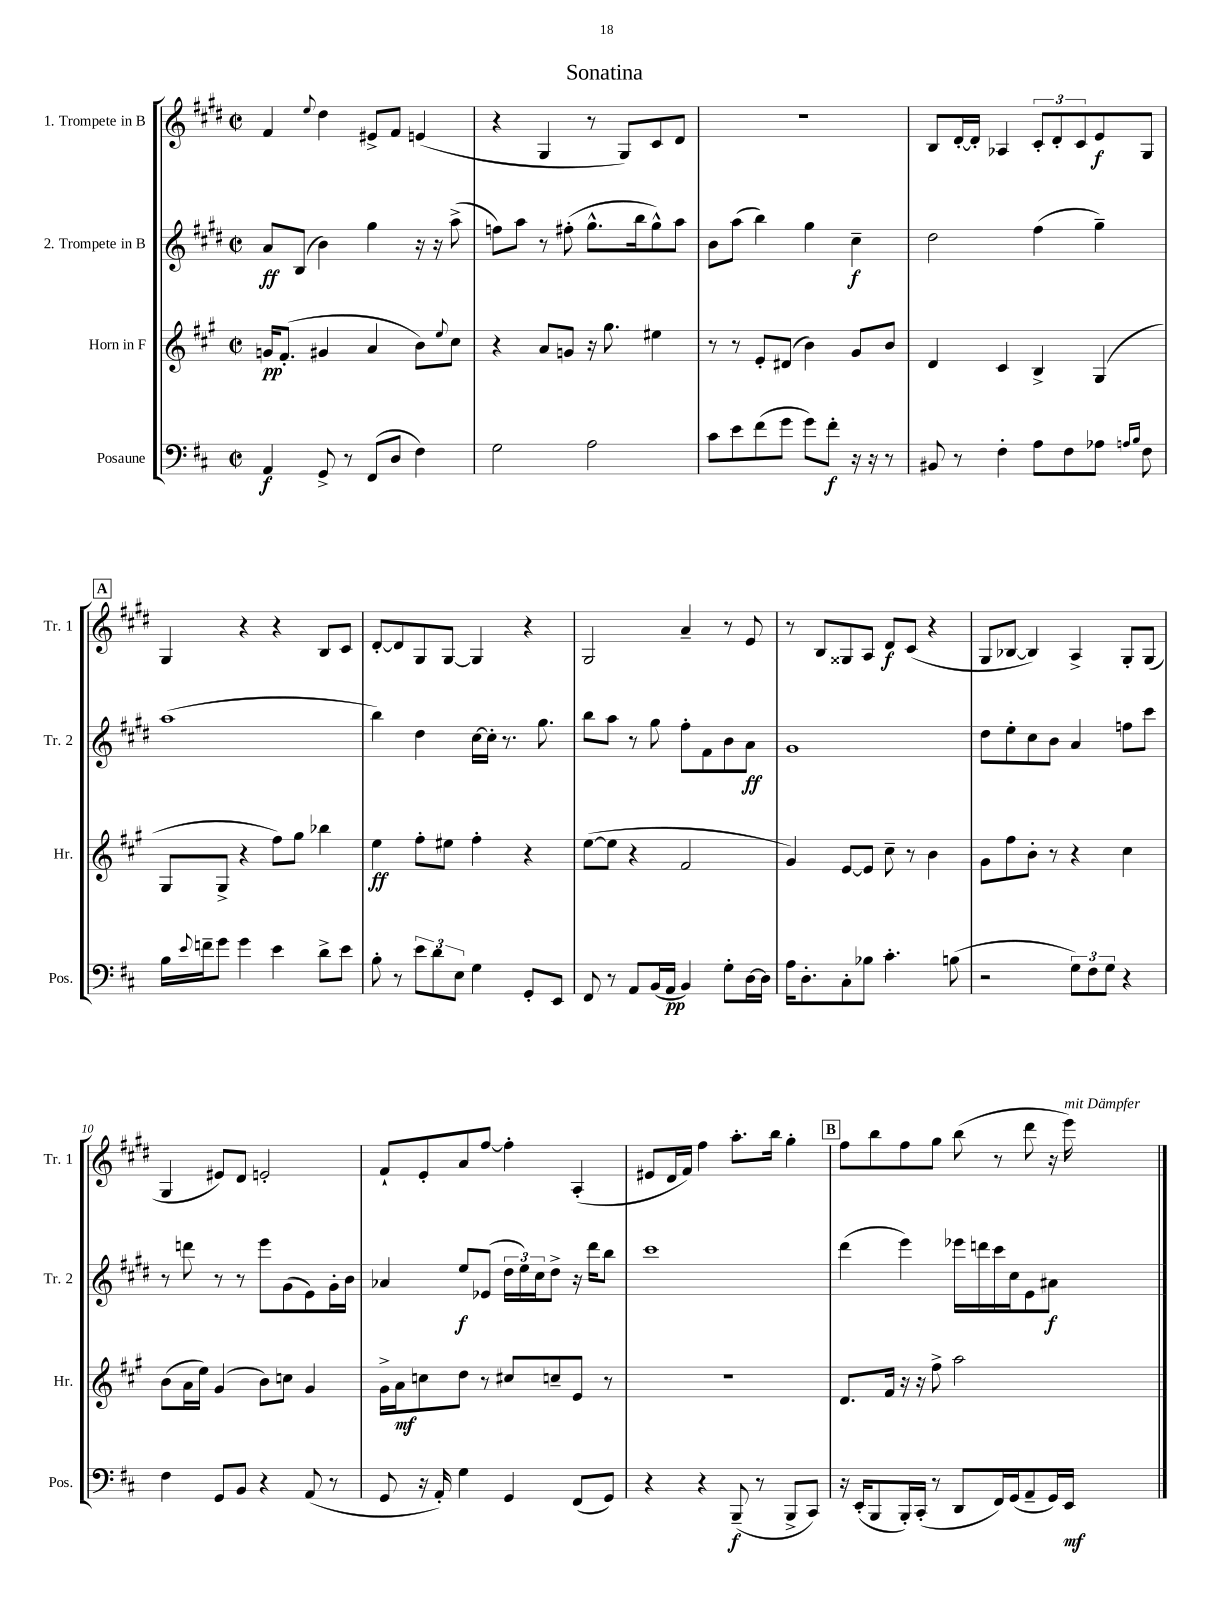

**kern	**dynam	**kern	**dynam	**kern	**dynam	**kern	**dynam
*part4	*part4	*part3	*part3	*part2	*part2	*part1	*part1
*staff4	*staff4	*staff3	*staff3	*staff2	*staff2	*staff1	*staff1
*I"Posaune	*	*I"Horn in F	*	*I"2. Trompete in B	*	*I"1. Trompete in B	*
*I'Pos.	*	*I'Hr.	*	*I'Tr. 2	*	*I'Tr. 1	*
*clefF4	*	*clefG2	*	*clefG2	*	*clefG2	*
*k[f#c#]	*	*k[f#c#g#]	*	*k[f#c#g#d#]	*	*k[f#c#g#d#]	*
*M2/2	*	*M2/2	*	*M2/2	*	*M2/2	*
*met(c|)	*	*met(c|)	*	*met(c|)	*	*met(c|)	*
=1	=1	=1	=1	=1	=1	=1	=1
4AA/	f	16gn/KL	pp	8a/L	ff	4f#/	.
.	.	(8.f#'/J	.	.	.	.	.
.	.	.	.	(8B/J	.	.	.
.	.	.	.	.	.	8qqee/	.
8GG^/	.	4g#X/	.	4b\)	.	4dd#\	.
8r	.	.	.	.	.	.	.
(8FF#/L	.	4a/	.	4gg#\	.	8e#X^/L	.
8D/J	.	.	.	.	.	8f#/J	.
4F#\)	.	8b\L)	.	16r	.	(4en/	.
.	.	.	.	16r	.	.	.
.	.	8qqee/	.	.	.	.	.
.	.	8cc#\J	.	(8aa^\	.	.	.
=2	=2	=2	=2	=2	=2	=2	=2
2G\	.	4r	.	8ffn\L)	.	4r	.
.	.	.	.	8aa\J	.	.	.
.	.	8a/L	.	8r	.	4G#/	.
.	.	8gn/J	.	(8ff#X'\	.	.	.
2A\	.	16r	.	8.gg#^^\L	.	8r	.
.	.	8.gg#\	.	.	.	.	.
.	.	.	.	.	.	8G#/L)	.
.	.	.	.	16bb\k	.	.	.
.	.	4ee#X\	.	8gg#^^\)	.	8c#/	.
.	.	.	.	8aa\J	.	8d#/J	.
=3	=3	=3	=3	=3	=3	=3	=3
8c#\L	.	8r	.	8b\L	.	1r	.
8e\	.	8r	.	(8aa\J	.	.	.
(8f#\	.	8e'/L	.	4bb\)	.	.	.
8g\J	.	(8d#X/J	.	.	.	.	.
8g\L)	.	4b\)	.	4gg#\	.	.	.
8f#'\J	f	.	.	.	.	.	.
16r	.	8g#/L	.	4cc#~\	f	.	.
16r	.	.	.	.	.	.	.
8r	.	8b/J	.	.	.	.	.
=4	=4	=4	=4	=4	=4	=4	=4
8BB#X/	.	4d/	.	2dd#\	.	8B/L	.
8r	.	.	.	.	.	[16d#'/L	.
.	.	.	.	.	.	16d#'/JJ]	.
4F#'\	.	4c#/	.	.	.	4A-X/	.
8A\L	.	4B^/	.	(4ff#\	.	12c#'/L	.
.	.	.	.	.	.	12d#'/	.
8F#\	.	.	.	.	.	.	.
.	.	.	.	.	.	12c#/	.
8A-X\J	.	(4G#/	.	4gg#~\)	.	8e/	f
16qqAn/LL	.	.	.	.	.	.	.
16qqB/JJ	.	.	.	.	.	.	.
8F#\	.	.	.	.	.	8G#/J	.
!!LO:LB:g=z
!!LO:REH:place=s1:t=A
=5	=5	=5	=5	=5	=5	=5	=5
16B\LL	.	8G#/L	.	(1aa	.	4G#/	.
8qqe/	.	.	.	.	.	.	.
16fn~\J	.	.	.	.	.	.	.
8g\J	.	8G#^/J	.	.	.	.	.
4g\	.	4r	.	.	.	4r	.
4e\	.	8ff#\L)	.	.	.	4r	.
.	.	8gg#\J	.	.	.	.	.
8d^\L	.	4bb-X\	.	.	.	8B/L	.
8e\J	.	.	.	.	.	8c#/J	.
=6	=6	=6	=6	=6	=6	=6	=6
8B'\	.	4ee\	ff	4bb\)	.	[8d#'/L	.
8r	.	.	.	.	.	8d#/]	.
12e\L	.	8ff#'\L	.	4dd#\	.	8G#/	.
12d\	.	.	.	.	.	.	.
.	.	8ee#X\J	.	.	.	[8G#/J	.
12E\J	.	.	.	.	.	.	.
4G\	.	4ff#'\	.	[16cc#\LL	.	4G#/]	.
.	.	.	.	16cc#'\JJ]	.	.	.
.	.	.	.	8.r	.	.	.
8GG'/L	.	4r	.	.	.	4r	.
.	.	.	.	8.gg#\	.	.	.
8EE/J	.	.	.	.	.	.	.
=7	=7	=7	=7	=7	=7	=7	=7
8FF#/	.	([8ee\L	.	8bb\L	.	2G#/	.
8r	.	8ee\J]	.	8aa\J	.	.	.
8AA/L	.	4r	.	8r	.	.	.
(16BB/L	.	.	.	8gg#\	.	.	.
16AA/JJ	pp	.	.	.	.	.	.
4BB/)	.	2f#/	.	8ff#'\L	.	4a~/	.
.	.	.	.	8f#\	.	.	.
8G'\L	.	.	.	8b\	.	8r	.
[16D\L	.	.	.	8a\J	ff	8e/	.
16D\JJ]	.	.	.	.	.	.	.
=8	=8	=8	=8	=8	=8	=8	=8
16A\KL	.	4g#/)	.	1g#	.	8r	.
8.D'\	.	.	.	.	.	.	.
.	.	.	.	.	.	8B/L	.
8C#'\	.	[8e/L	.	.	.	8G##X/	.
8B-X\J	.	8e/J]	.	.	.	8A/J	.
4.c#'\	.	8cc#~\	.	.	.	8d#/L	f
.	.	8r	.	.	.	(8c#/J	.
.	.	4b\	.	.	.	4r	.
(8Bn\	.	.	.	.	.	.	.
=9	=9	=9	=9	=9	=9	=9	=9
2r	.	8g#\L	.	8dd#\L	.	8G#/L	.
.	.	8ff#\	.	8ee'\	.	[8B-X/J	.
.	.	8b'\J	.	8cc#\	.	4B-/])	.
.	.	8r	.	8b\J	.	.	.
12G\L)	.	4r	.	4a/	.	4A^/	.
12F#\	.	.	.	.	.	.	.
12G\J	.	.	.	.	.	.	.
4r	.	4cc#\	.	8ffn\L	.	8G#'/L	.
.	.	.	.	8ccc#\J	.	(8G#/J	.
!!LO:LB:g=z
=10	=10	=10	=10	=10	=10	=10	=10
4F#\	.	(8b\L	.	8r	.	4G#/	.
.	.	16a\L	.	8dddn\	.	.	.
.	.	16ee\JJ)	.	.	.	.	.
8GG/L	.	(4g#/	.	8r	.	8e#X/L)	.
8BB/J	.	.	.	8r	.	8d#/J	.
4r	.	8b\L)	.	8eee\L	.	2en'/	.
.	.	8ccn\J	.	(8g#\	.	.	.
(8AA/	.	4g#/	.	8e\)	.	.	.
8r	.	.	.	16g#'\L	.	.	.
.	.	.	.	16b\JJ	.	.	.
=11	=11	=11	=11	=11	=11	=11	=11
8GG/	.	16g#^\LL	.	4a-X/	.	8f#`/L	.
.	.	16a\J	mf	.	.	.	.
16r	.	8ccn\	.	.	.	8e'/	.
16AA'/)	.	.	.	.	.	.	.
4G\	.	8dd\J	.	8ee/L	f	8a/	.
.	.	8r	.	(8e-X/J	.	[8ff#/J	.
4GG/	.	8cc#X/L	.	24dd#\LL	.	4ff#'\]	.
.	.	.	.	24ee\)	.	.	.
.	.	.	.	24cc#\J	.	.	.
.	.	8ccn~/	.	8dd#^\J	.	.	.
(8FF#/L	.	8e/J	.	16r	.	(4A'/	.
.	.	.	.	16ddd#\KL	.	.	.
8GG/J)	.	8r	.	8bb\J	.	.	.
=12	=12	=12	=12	=12	=12	=12	=12
4r	.	1r	.	1ccc#	.	8e#X/L	.
.	.	.	.	.	.	16d#/L	.
.	.	.	.	.	.	16f#/JJ)	.
4r	.	.	.	.	.	4ff#\	.
(8BBB~/	f	.	.	.	.	8.aa'\L	.
8r	.	.	.	.	.	.	.
.	.	.	.	.	.	16bb\Jk	.
8BBB^/L	.	.	.	.	.	4gg#'\	.
8CC#/J)	.	.	.	.	.	.	.
!!LO:REH:place=s1:t=B
=13	=13	=13	=13	=13	=13	=13	=13
16r	.	8.d/L	.	(4ddd#\	.	8ff#\L	.
(16EE'/KL	.	.	.	.	.	.	.
8BBB/	.	.	.	.	.	8bb\	.
.	.	16f#/Jk	.	.	.	.	.
16BBB'/L)	.	16r	.	4eee\)	.	8ff#\	.
(16CC#'/JJ	.	16r	.	.	.	.	.
8r	.	8ff#^\	.	.	.	8gg#\J	.
8DD/L	.	2aa\	.	16eee-X\LL	.	(8bb\	.
.	.	.	.	16dddn\	.	.	.
16FF#/L)	.	.	.	16ccc#\	.	8r	.
(16GG/J	.	.	.	16cc#\J	.	.	.
8AA~/	.	.	.	8e\	.	8ddd#\	.
16GG/L)	.	.	.	8a#X\J	f	16r	.
!	!	!	!	!	!	!LO:TX:a:i:t=mit Dämpfer	!
16EE/JJ	mf	.	.	.	.	16eee\)	.
==	==	==	==	==	==	==	==
*-	*-	*-	*-	*-	*-	*-	*-
